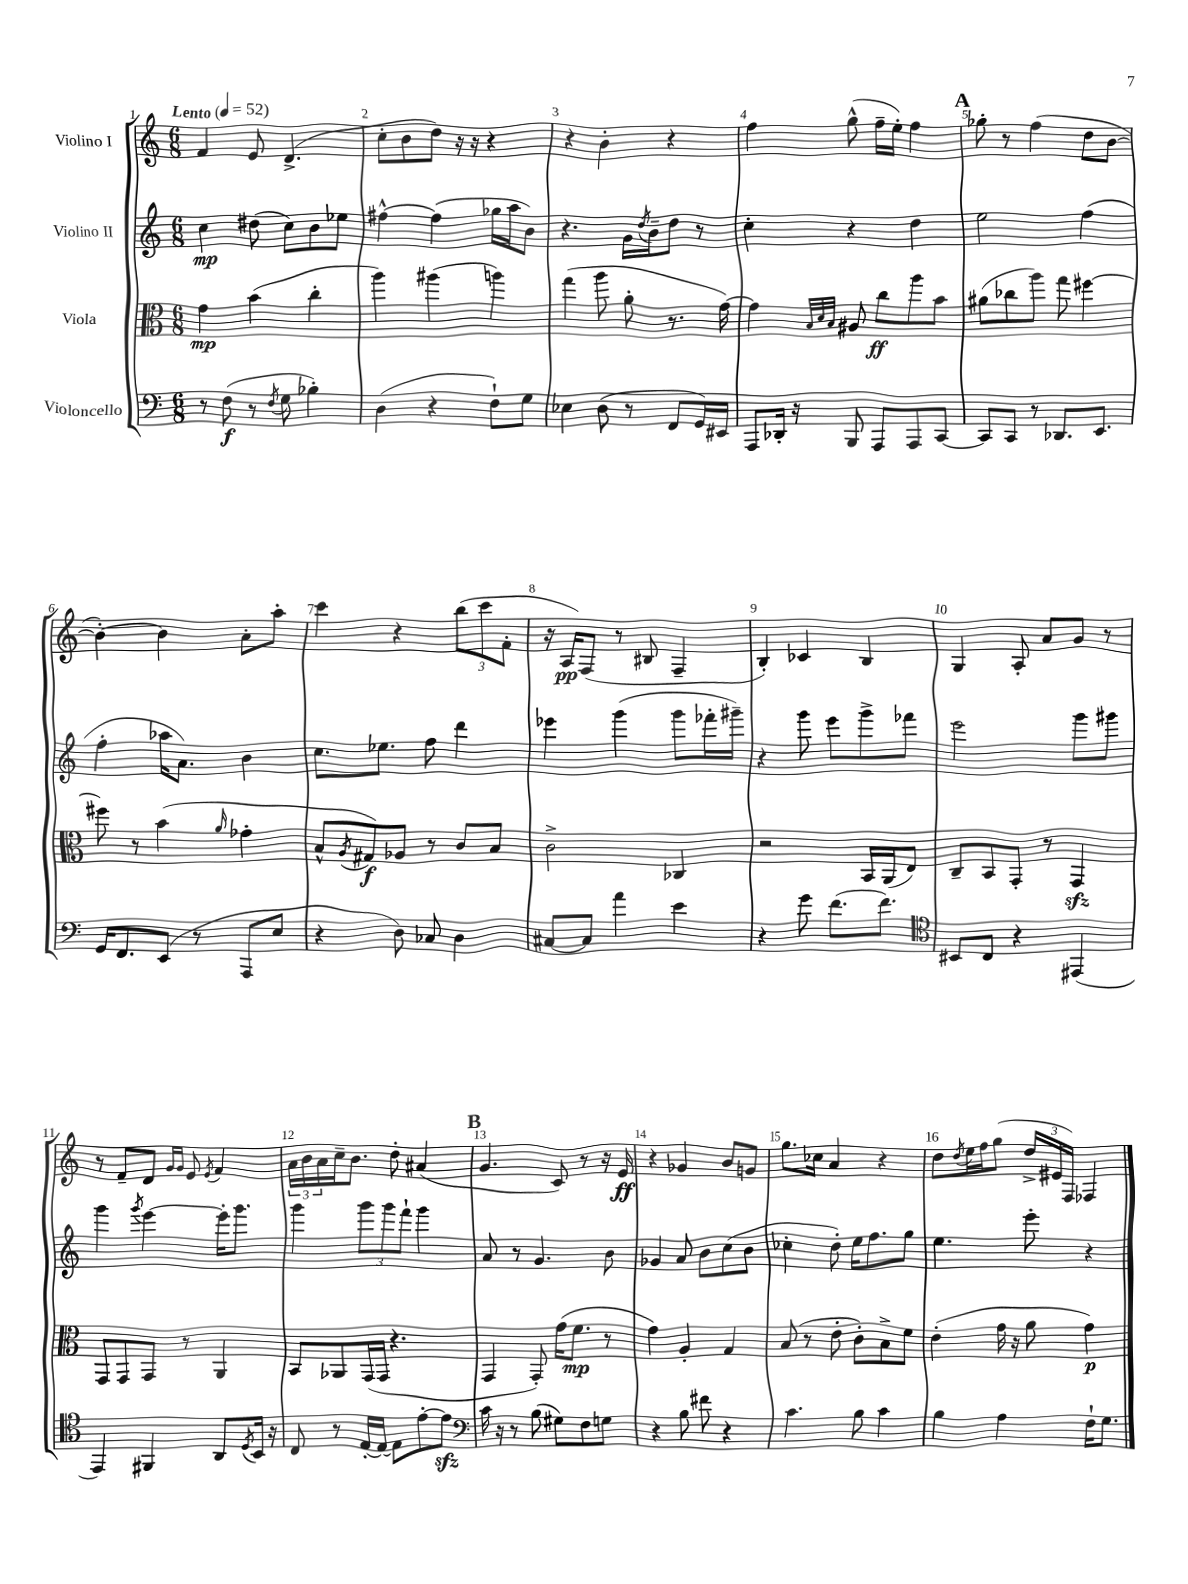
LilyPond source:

<<
\new StaffGroup <<
\new Staff = "s0" \with { instrumentName = "Violino I" } {
    \clef treble \key c \major \numericTimeSignature \time 6/8 \tempo "Lento" 4 = 52
    f'4 e'8 d'4.->( |
    c''8-. b'8 d''8) r16 r16 r4 |
    r4 b'4-. r4 |
    f''4 g''8-^( f''16-- e''16-.) f''4 |
    \mark \markup { \bold "A" } ges''8-. r8 f''4( d''8 b'8~ |
    b'4~-.) b'4 a'8-. a''8-. |
    c'''4 r4 \tuplet 3/2 { b''8( c'''8 f'8-. } |
    r16 a16\pp) f8( r8 bis8 f4-- |
    b4-.) ces'4 b4 |
    g4 a8-. a'8 g'8 r8 |
    r8 f'8-- d'8 \grace { g'16 g'16 } e'8 \acciaccatura { e'8 } f'4 |
    \tuplet 3/2 { a'16 b'16 a'16 } c''16-- b'8. d''8-. ais'4( |
    \mark \markup { \bold "B" } g'4. c'8) r8 r16 e'16\ff |
    r4 ges'4 b'8 g'8 |
    g''8. ces''16 a'4 r4 |
    d''8 \acciaccatura { d''8 } e''16 f''16 g''8( \tuplet 3/2 { d''16-> eis'16 f16) } fes4 \bar "|." |
}
\new Staff = "s1" \with { instrumentName = "Violino II" } {
    \clef treble \key c \major \numericTimeSignature \time 6/8
    c''4\mp dis''8( c''8) b'8 ees''8 |
    fis''4~-^ fis''4( ges''16 a''16 b'8) |
    r4. g'16 \acciaccatura { d''8 } b'16-- d''8 r8 |
    c''4-. r4 d''4 |
    \mark \markup { \bold "A" } e''2 f''4( |
    f''4-. aes''16 a'8.) b'4 |
    c''8. ees''8. f''8 d'''4 |
    ees'''4 g'''4( g'''8 fes'''16-. gis'''16--) |
    r4 g'''8 e'''8 g'''8-> fes'''8 |
    e'''2 g'''8 gis'''8 |
    g'''4 \acciaccatura { g'''8 } e'''4~ e'''16-. g'''8. |
    g'''4 \tuplet 3/2 { g'''8 g'''8 f'''8-! } g'''4 |
    \mark \markup { \bold "B" } a'8 r8 g'4. b'8 |
    ges'4 a'8 b'8 c''8( b'8 |
    ces''4-. d''8-.) e''16 f''8. g''8 |
    e''4. e'''8-. r4 \bar "|." |
}
\new Staff = "s2" \with { instrumentName = "Viola" } {
    \clef alto \key c \major \numericTimeSignature \time 6/8
    g'4\mp b'4( c''4-. |
    a''4) ais''4( a''4) |
    g''4( a''8 a'8-. r8. g'16~) |
    g'4 \grace { b32 d'32 b32 } ais8 c''8\ff a''8 b'8 |
    \mark \markup { \bold "A" } ais'8( ces''8 a''8) g''8 fis''4~ |
    fis''8 r8 b'4( \grace { a'16 } ges'4-. |
    b8-^ \acciaccatura { a8 } gis8\f) aes8 r8 c'8 b8 |
    c'2-> ces4 |
    r2 b,16 a,16( e8) |
    c8-- b,8 g,8-. r8 g,4\sfz |
    g,8 g,8 g,8 r8 a,4 |
    b,8 aes,8 g,16( g,16 r4. |
    \mark \markup { \bold "B" } g,4 g,8-.) g'16( f'8.\mp r8 |
    g'4) a4-. g4 |
    b8( r8 e'8-. c'8-.) b8-> f'8 |
    e'4-.( g'16 r16 a'8 g'4\p) \bar "|." |
}
\new Staff = "s3" \with { instrumentName = "Violoncello" } {
    \clef bass \key c \major \numericTimeSignature \time 6/8
    r8 f8\f( r8 \acciaccatura { f8 } g8 bes4-.) |
    d4( r4 f8-!) g8 |
    ees4 d8( r8 f,8 g,16) eis,16 |
    a,,8 des,16-. r16 b,,8 a,,8 a,,8 c,8~ |
    \mark \markup { \bold "A" } c,8 c,8 r8 des,8. e,8. |
    g,16 f,8. e,8( r8 a,,8 e8 |
    r4 d8) ces8 d4 |
    cis8~ cis8 a'4 e'4 |
    r4 g'8 f'8.( f'8.) |
    \clef tenor bis,8 c8 r4 eis,4( |
    e,4) fis,4 a,8 \acciaccatura { d8 } b,16 r16 |
    c8 r8 e16~-. e16~ e8 e'8~-. e'8\sfz |
    \mark \markup { \bold "B" } \clef bass c'16 r16 r8 b8( gis8) f8 g8 |
    r4 b8 fis'8 r4 |
    c'4. b8 c'4 |
    b4 a4 f16-! g8. \bar "|." |
}
>>
>>
\layout { \context { \Score \override BarNumber.break-visibility = ##(#f #t #t) barNumberVisibility = #all-bar-numbers-visible } }
